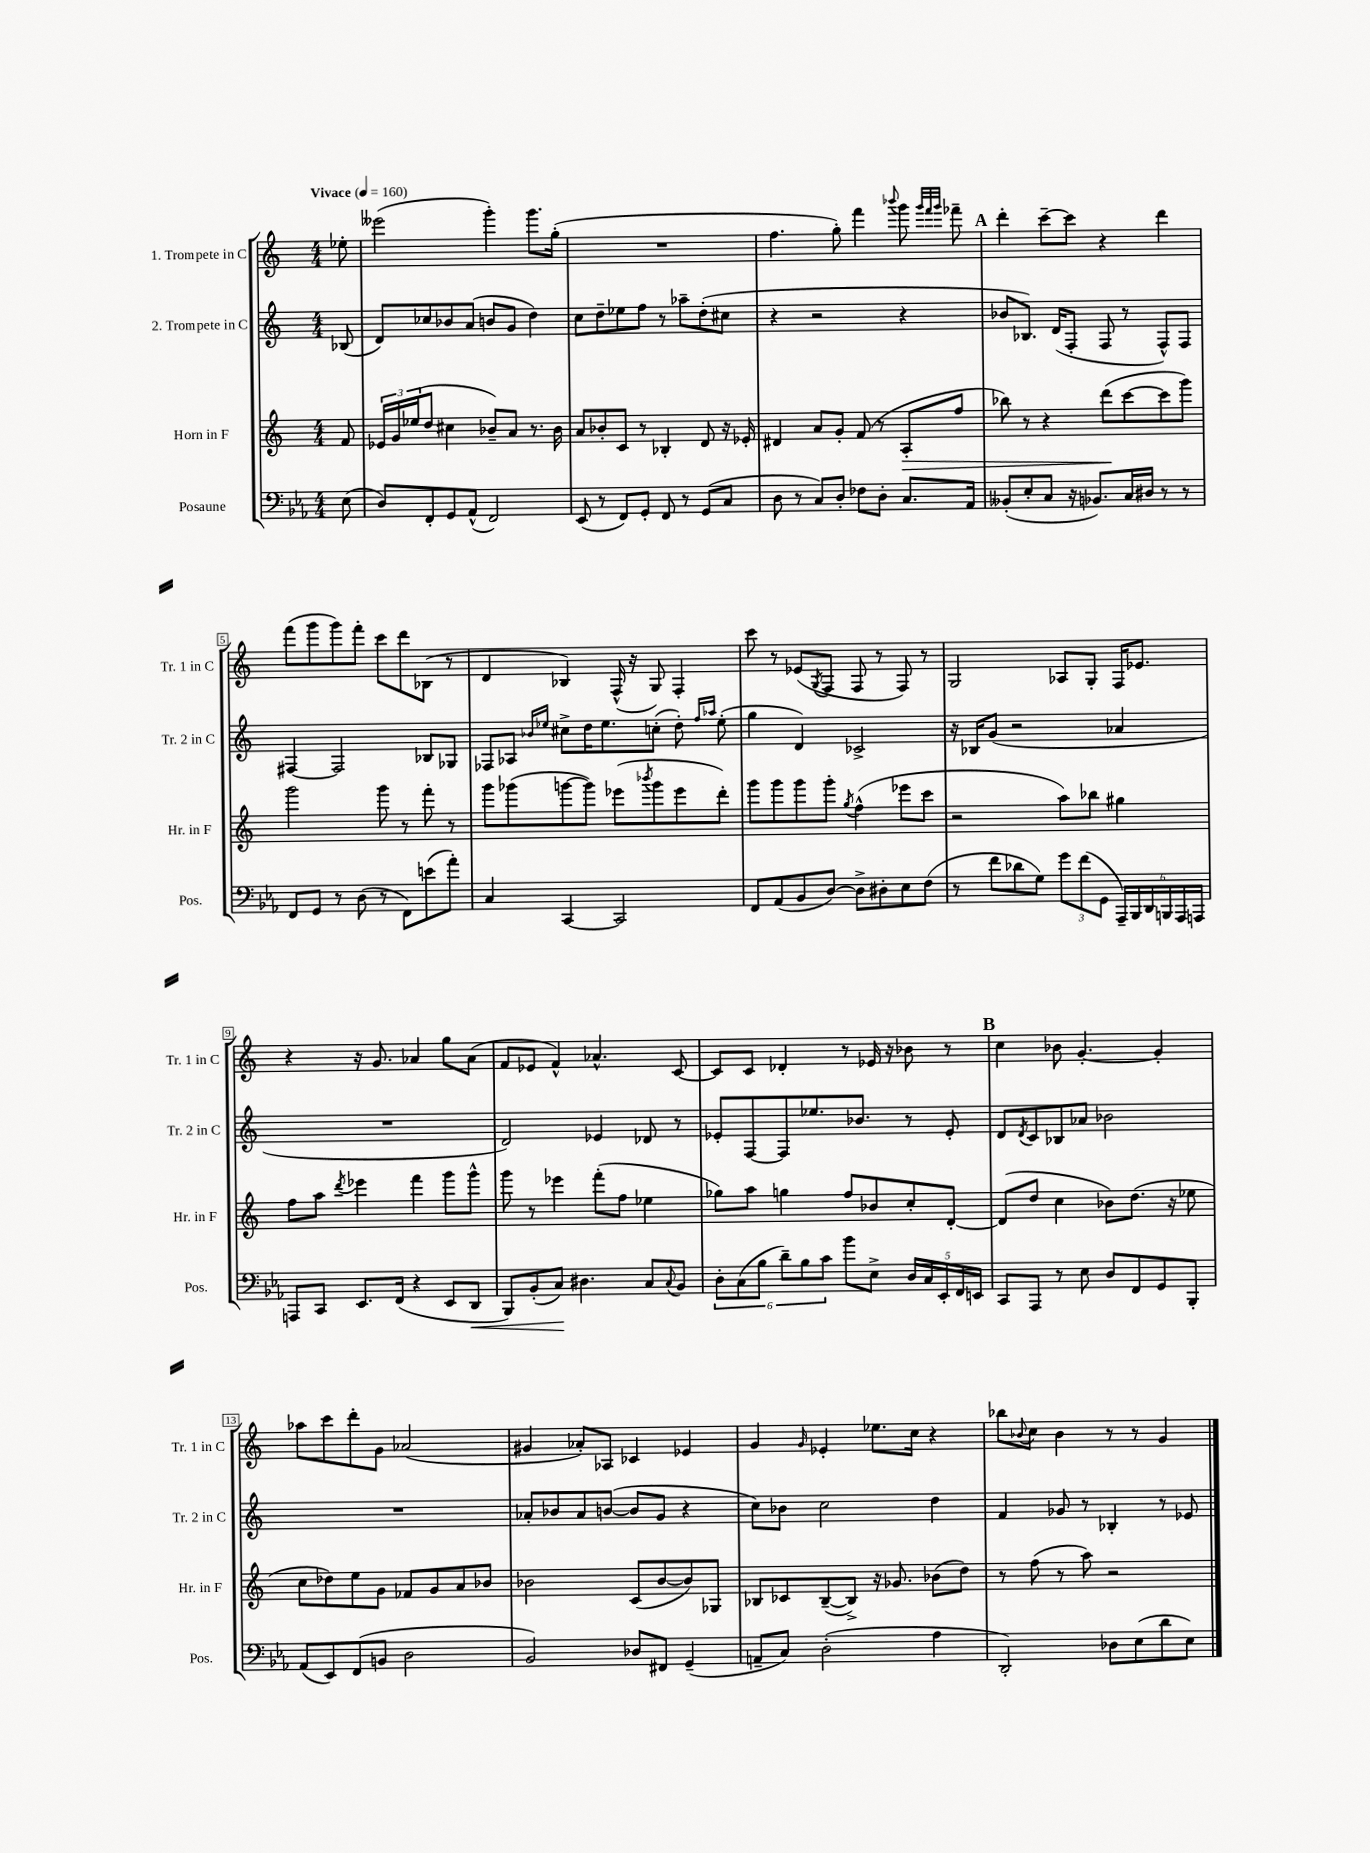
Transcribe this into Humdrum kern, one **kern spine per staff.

**kern	**kern	**kern	**kern
*staff4	*staff3	*staff2	*staff1
*clefF4	*clefG2	*clefG2	*clefG2
*k[b-e-a-]	*k[]	*k[]	*k[]
*M4/4	*M4/4	*M4/4	*M4/4
*MM160	*MM160	*MM160	*MM160
(8E-	8f	(8B-	8ee-'
=	=	=	=
8D)	24e-	8d)	(2eee--
.	24g	.	.
.	(24ee-	.	.
8FF'	8dd	8cc-	.
8GG	4cc#	8b-	.
(8AA-^^	.	(8a	.
2FF)	8b-~)	8b	4ggg')
.	8a	8g	.
.	8.r	4dd)	8.ggg
.	16b-	.	(16gg'
=	=	=	=
(8EE-	8a	8cc	1r
8r	8b-'	8dd~	.
8FF)	8c	8ee-	.
8GG'	8r	8ff	.
8FF	4B-'	8r	.
8r	.	8aa-~	.
(8GG	8d	(8dd'	.
8C	16r	8cc#	.
.	16e-'	.	.
=	=	=	=
8D	4d#	4r	4.ff
8r	.	.	.
8C)	8a	2r	.
8D'	8g'	.	8gg')
8F-	(8f	.	4fff
8D'	8r	.	.
.	.	.	8qqbbb-
8.C	8A'	4r	8ggg
.	.	.	32qqggg
.	.	.	32qqfff
.	.	.	32qqggg
.	8ff	.	8fff-~
16AA-	.	.	.
=	=	=	=
(8BB--'	8bb-)	8b-	4ddd'
8E-'	8r	8.B-)	.
8C	4r	.	[8ccc~
.	.	(16d	.
16r	.	8F'	8ccc]
8.BB-)	.	.	.
.	(8ddd	8F	4r
16C	[8ccc	8r	.
16D#	.	.	.
8r	8ccc]	8F^^)	4ddd
8r	8ggg)	8F	.
=	=	=	=
8FF	2ggg	[4F#	(8fff
8GG	.	.	8ggg
8r	.	2F#]	8ggg)
(8D	.	.	8fff'
8r	8ggg	.	8ccc
8FF)	8r	.	8ddd
(8e	8fff'	8B-	(8B-
8a-')	8r	8G-	8r
=	=	=	=
4C	8ggg	8F-	4d
.	(8ggg-	8A-	.
.	.	16qqb-	.
.	.	16qqee-	.
[4CC	[8ggg	8cc#^	4B-)
.	8ggg])	16dd	.
.	.	8.ee-	.
2CC]	(8eee-	.	(16F^^
.	.	.	16r
.	8qbbb-	.	.
.	8ggg	(8cc'	8G)
.	8eee-	8dd')	4F'
.	.	16qqff	.
.	.	16qqaa-	.
.	8ddd')	(8ee-'	.
=	=	=	=
8FF	8ggg	4gg	8ccc
(8AA-	8ggg	.	8r
8BB-	8ggg	4d)	(8e-
.	.	.	8qG
[8D)	8ggg'	.	8F
.	8qgg	.	.
8D^]	(4ff^^	2c-^	8F
8D#'	.	.	8r
8E-	8eee-	.	8F)
(8F	8ccc	.	8r
=	=	=	=
8r	2r	16r	2G
.	.	16B-	.
8f	.	(8g	.
8d-	.	2r	.
8G)	.	.	.
12g	8aa)	.	8A-
(12f	.	.	.
.	8bb-	.	8G'
12GG	.	.	.
24AAA-~)	4gg#	4a-	16F
24BBB-	.	.	.
.	.	.	8.e-
24DD	.	.	.
24BBB	.	.	.
24AAA-	.	.	.
24AAA	.	.	.
=	=	=	=
8AAA	8ff	1r	4r
8CC	8aa	.	.
.	8qddd	.	.
8.EE-	4eee-	.	16r
.	.	.	8.g
(16FF	.	.	.
4r	4fff	.	4a-
8EE-	8ggg	.	8gg
8DD	8ggg^^	.	(8a-
=	=	=	=
8BBB-)	8ggg	2d)	8f
(8BB-'	8r	.	8e-
8C)	4eee-	.	4f^^)
4.D#	.	.	.
.	(8fff'	4e-	4.a-^^
.	8ff	.	.
8C	4ee-	8d-	.
8qqC	.	.	.
8BB-	.	8r	[8c
=	=	=	=
12D'	8gg-)	8e-'	8c]
(12C	.	.	.
.	8aa	[8F	8c
12B-	.	.	.
12d~)	4gg	8F]	4d-'
12B-	.	.	.
.	.	8.ee-	.
12c	.	.	.
8b-	8ff	.	8r
.	.	8.b-	.
8E-^	8b-	.	16e-
.	.	.	16r
20D	8cc'	8r	8b-
20C	.	.	.
20EE-'	.	.	.
.	[8d'	8e-'	8r
20FF	.	.	.
20EE	.	.	.
=	=	=	=
8CC	(8d]	8d	4cc
.	.	8qd	.
8AAA-	8dd	8c	.
8r	4cc	8B-	8b-
8E-	.	8a-	[4.g'
8D	8b-)	2b-	.
8FF	(8.dd	.	.
8GG	.	.	4g']
.	16r	.	.
8BBB-'	8ee-	.	.
=	=	=	=
(8AA-	8cc	1r	8aa-
8EE-)	8dd-)	.	8ccc
(8FF	8ee	.	8ddd'
8BB	8g	.	8g
2D	8f-	.	(2a-
.	8g	.	.
.	8a	.	.
.	8b-	.	.
=	=	=	=
2BB-)	2b-	8a-'	4g#
.	.	8b-	.
.	.	8a-	8a-')
.	.	([8b	8A-
8D-	(8c	8b]	4c-
8FF#	[8b-	8g	.
(4GG~	8b-])	4r	4e-
.	8G-	.	.
=	=	=	=
8AA~	8B-	8cc)	4g
8C)	8c-	8b-	.
.	.	.	16qqg
(2D'	([8B-~	2cc	4e-'
.	8B-^])	.	.
.	16r	.	8.ee-
.	8.g-	.	.
.	.	.	16cc
4A-	(8b-	4dd	4r
.	8dd)	.	.
=	=	=	=
2DD')	8r	4f	8bb-
.	.	.	8qqb-
.	(8ff	.	8cc
.	8r	8g-	4b-
.	8aa)	8r	.
8D-	2r	4B-'	8r
(8E-	.	.	8r
8d	.	8r	4g
8E-)	.	8e-	.
==	==	==	==
*-	*-	*-	*-
